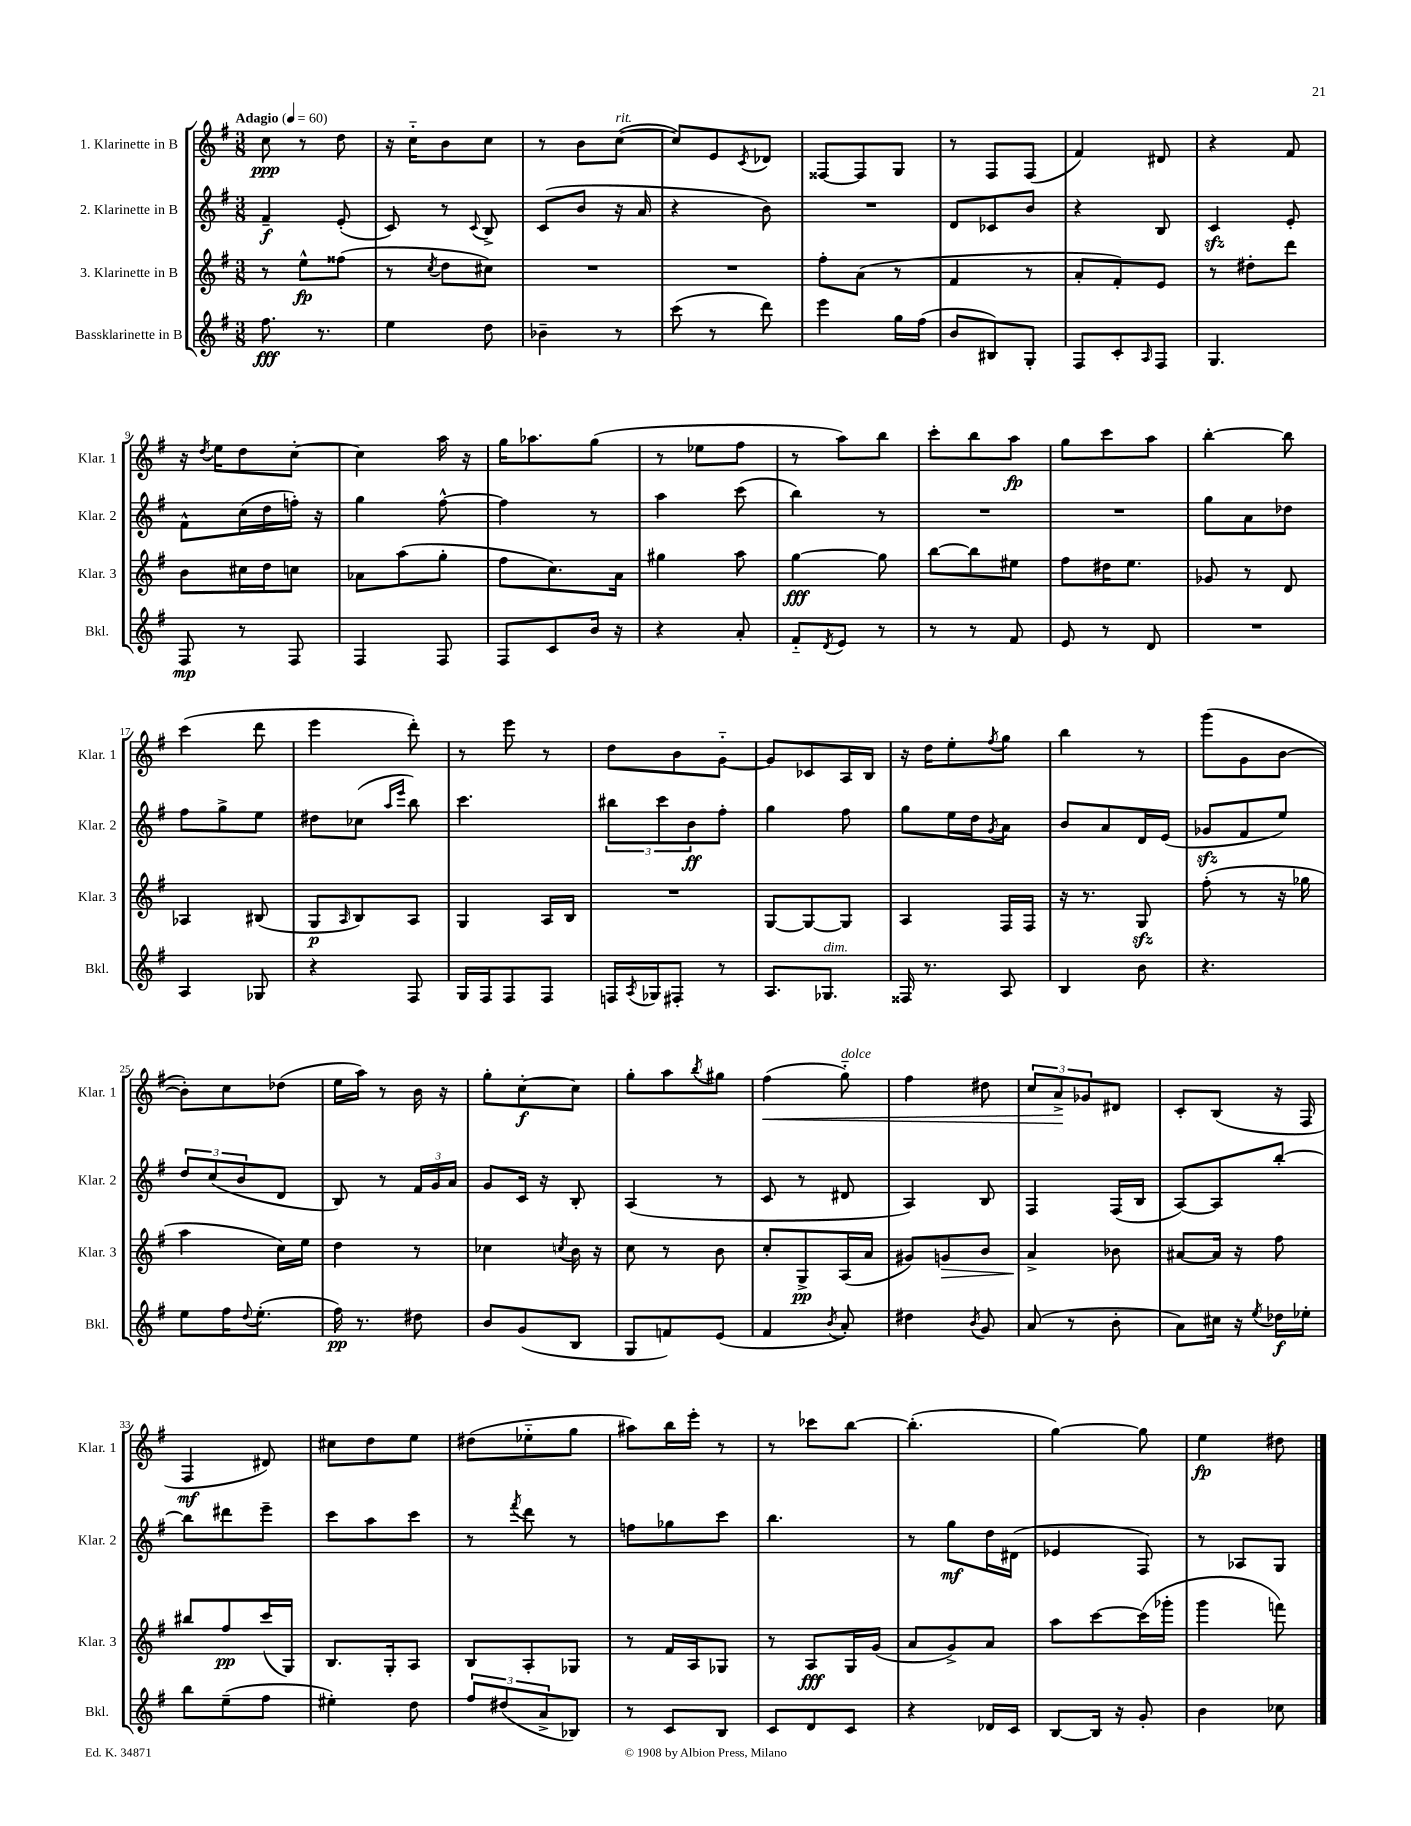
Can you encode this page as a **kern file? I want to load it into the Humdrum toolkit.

**kern	**kern	**kern	**kern
*staff4	*staff3	*staff2	*staff1
*clefG2	*clefG2	*clefG2	*clefG2
*k[f#]	*k[f#]	*k[f#]	*k[f#]
*M3/8	*M3/8	*M3/8	*M3/8
*MM60	*MM60	*MM60	*MM60
8.ff#	8r	4f#~	8cc
.	8ee^^	.	8r
8.r	.	.	.
.	(8ff##	(8e'	8dd
=	=	=	=
4ee	8r	8c)	16r
.	.	.	16cc'~
.	8qcc	.	.
.	8dd	8r	8b
.	.	8qqc	.
8dd	8cc#)	8B^	8cc
=	=	=	=
4b-~	4.r	(8c	8r
.	.	8b	8b
8r	.	16r	([8cc
.	.	16a	.
=	=	=	=
(8ccc	4.r	4r	8cc])
8r	.	.	8e
.	.	.	8qc
8ddd)	.	8b)	8d-
=	=	=	=
4eee	8ff#'	4.r	[8F##
.	(8a	.	8F##]
16gg	8r	.	8G
(16ff#	.	.	.
=	=	=	=
8b	4f#	8d	8r
8B#)	.	8c-	8F#
8G'	8r	8b	(8F#
=	=	=	=
8F#	8a'	4r	4f#)
8c'	8f#')	.	.
16qqA	.	.	.
8F#	8e	8B	8d#
=	=	=	=
4.G	8r	4c	4r
.	8dd#'	.	.
.	8ddd	8e'	8f#
=	=	=	=
8F#	8b	8f#^^	16r
.	.	.	8qdd
.	.	.	16ee
8r	16cc#	(16cc	8dd
.	16dd	16dd	.
8F#	8cc	16ff')	[8cc'
.	.	16r	.
=	=	=	=
4F#	8a-	4gg	4cc]
.	(8aa	.	.
8F#	8gg'	[8ff#^^	16aa
.	.	.	16r
=	=	=	=
8F#	8ff#	4ff#]	16gg
.	.	.	8.aa-
8c	8.cc)	.	.
16b	.	8r	(8gg
16r	16a	.	.
=	=	=	=
4r	4gg#	4aa	8r
.	.	.	8ee-
8a'	8aa	(8ccc	8ff#
=	=	=	=
8f#'~	[4gg	4bb)	8r
8qd	.	.	.
8e	.	.	8aa)
8r	8gg]	8r	8bb
=	=	=	=
8r	[8bb	4.r	8ccc'
8r	8bb]	.	8bb
8f#	8ee#	.	8aa
=	=	=	=
8e	8ff#	4.r	8gg
8r	16dd#	.	8ccc
.	8.ee	.	.
8d	.	.	8aa
=	=	=	=
4.r	8g-	8gg	[4bb'
.	8r	8a	.
.	8d	8dd-	8bb]
=	=	=	=
4A	4A-	8ff#	(4ccc
.	.	8gg^	.
8G-	(8B#	8ee	8ddd
=	=	=	=
4r	8G	8dd#	4eee
.	16qqA	.	.
.	8B)	(8cc-	.
.	.	16qqaa	.
.	.	16qqeee	.
8F#	8A	8bb)	8ddd')
=	=	=	=
16G	4G	4.ccc	8r
16F#	.	.	.
8F#	.	.	8eee
8F#	16A	.	8r
.	16B	.	.
=	=	=	=
16F	4.r	12bb#	8dd
8qA	.	.	.
16G-	.	.	.
.	.	12ccc	.
8F#'	.	.	8b
.	.	12b	.
8r	.	8ff#'	[8g'~
=	=	=	=
8.A	[8G	4gg	8g]
.	8G_	.	8c-
8.G-	.	.	.
.	8G]	8ff#	16A
.	.	.	16B
=	=	=	=
16F##	4A	8gg	16r
8.r	.	.	16dd
.	.	16ee	8ee'
.	.	16dd	.
.	.	8qg	8qff#
8A	16F#	8a	8gg
.	16F#	.	.
=	=	=	=
4B	16r	8b	4bb
.	8.r	.	.
.	.	8a	.
8b	8G	16d	8r
.	.	(16e	.
=	=	=	=
4.r	(8ff#'	8g-	(8ggg
.	8r	8f#	8g
.	16r	8ee)	[8b
.	16gg-	.	.
=	=	=	=
8ee	4aa	12dd	8b'])
.	.	(12cc	.
16ff#	.	.	8cc
.	.	12b	.
8qqdd	.	.	.
(8.ee'	.	.	.
.	16cc)	8d	(8dd-
.	16ee	.	.
=	=	=	=
16ff#)	4dd	8B)	16ee
8.r	.	.	16aa)
.	.	8r	8r
8dd#	8r	24f#	16b
.	.	24g	.
.	.	.	16r
.	.	24a	.
=	=	=	=
8b	4cc-	8g	8gg'
(8g	.	16c	[8cc'
.	.	16r	.
.	8qcc	.	.
8B	16b	8B'	8cc]
.	16r	.	.
=	=	=	=
8G	8cc	(4A	8gg'
8f)	8r	.	8aa
.	.	.	8qbb
(8e	8b	8r	8gg#
=	=	=	=
4f#	8cc'	8c	(4ff#
.	8G^	8r	.
8qb	.	.	.
8a')	(16A	8d#	8gg'~)
.	16a	.	.
=	=	=	=
4dd#	8g#)	4A)	4ff#
.	8g	.	.
8qb	.	.	.
8g	8b	8B	8dd#
=	=	=	=
(8a	4a^	4F#	12cc
.	.	.	12a^
8r	.	.	.
.	.	.	12g-
8b'	8b-	(16F#	8d#
.	.	16B	.
=	=	=	=
8a)	[8a#	[8A)	8c'
16cc#	16a#]	8A]	(8B
16r	16r	.	.
8qee	.	.	.
16dd-	8ff#	[8bb'	16r
16ee-'	.	.	16F#
=	=	=	=
8bb	8bb#	8bb]	4F#
(8ee~	8ff#	8ddd#	.
8ff#	(16ccc	8eee~	8d#)
.	16G)	.	.
=	=	=	=
4ee#')	8.B	8ccc	8cc#
.	.	8aa	8dd
.	16G'	.	.
8dd	8A	8ccc	8ee
=	=	=	=
12ff#	8B	8r	(8dd#
(12dd#	.	.	.
.	.	8qfff#	.
.	8A'	8ddd	8ee-'~
12a^	.	.	.
8B-)	8G-	8r	8gg
=	=	=	=
8r	8r	8ff	8aa#)
8c	16f#	8gg-	16bb
.	16A	.	16eee'
8B	8G-	8ccc	8r
=	=	=	=
8c	8r	4.bb	8r
8d	8A	.	8ccc-
8c	16G	.	[8bb
.	(16g	.	.
=	=	=	=
4r	8a	8r	(4.bb']
.	8g^)	8gg	.
16d-	8a	16dd	.
16c	.	(16d#	.
=	=	=	=
[8B	8aa	4e-	[4gg)
16B]	[8ccc	.	.
16r	.	.	.
8g'	(16ccc]	8F#)	8gg]
.	16ggg-'	.	.
=	=	=	=
4b	4ggg	8r	4ee
.	.	8A-	.
8cc-	8fff)	8G	8dd#
==	==	==	==
*-	*-	*-	*-
